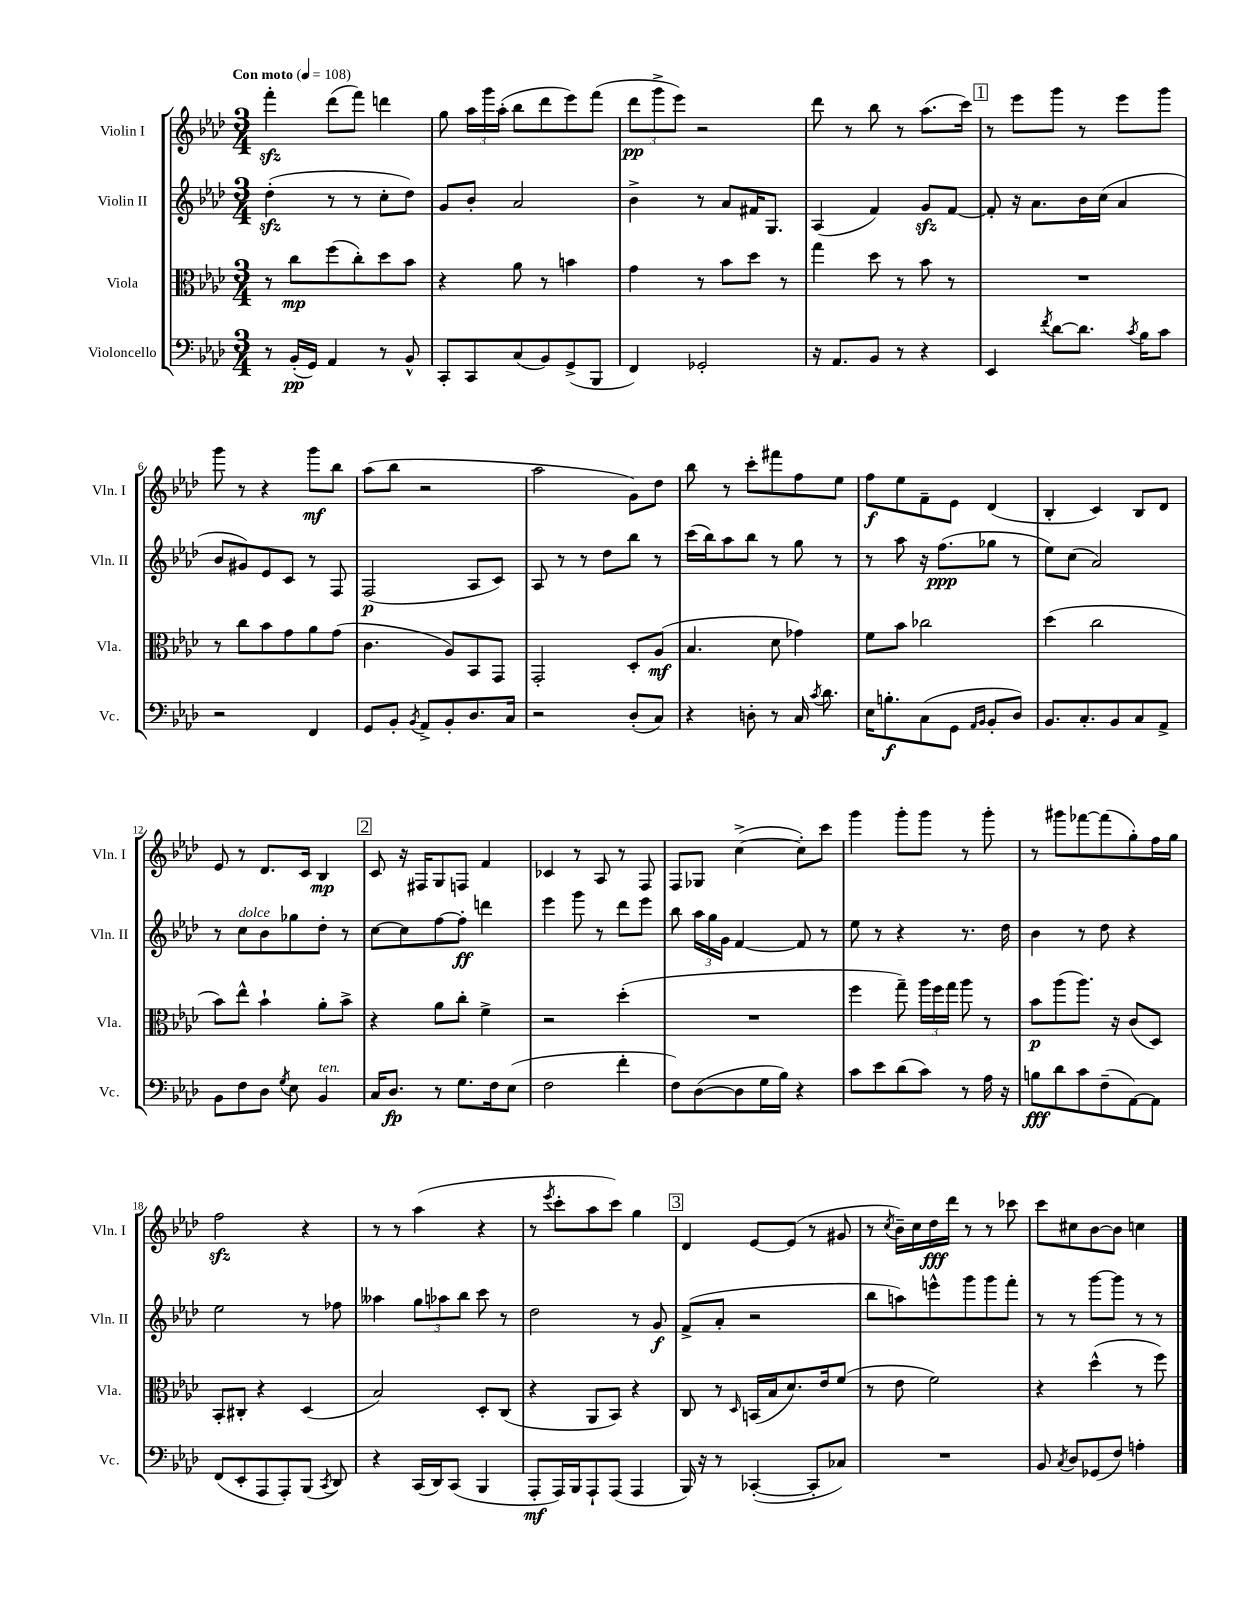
<<
\new StaffGroup <<
\new Staff = "s0" \with { instrumentName = "Violin I" shortInstrumentName = "Vln. I" } {
    \clef treble \key aes \major \numericTimeSignature \time 3/4 \tempo "Con moto" 4 = 108
    \autoBeamOff f'''4-.\sfz des'''8[( f'''8]) d'''4 |
    g''8 \tuplet 3/2 { aes''16[ g'''16 aes''16]-.( } bes''8[ des'''8 ees'''8) f'''8]( |
    \tuplet 3/2 { des'''8[\pp g'''8-> ees'''8]) } r2 |
    des'''8 r8 bes''8 r8 aes''8.[( c'''16]) |
    \mark \markup { \box "1" } r8 ees'''8[ g'''8] r8 ees'''8[ g'''8] |
    g'''8 r8 r4 g'''8[\mf bes''8] |
    aes''8[( bes''8] r2 |
    aes''2 g'8[) des''8] |
    bes''8 r8 c'''8[-. fis'''8 f''8 ees''8] |
    f''8[\f ees''8 f'8-- ees'8] des'4( |
    bes4-. c'4) bes8[ des'8] |
    ees'8 r8 des'8.[ c'16] bes4\mp |
    \mark \markup { \box "2" } c'8 r16 fis16[ g8 f8] f'4 |
    ces'4 r8 aes8 r8 f8 |
    f8[ ges8] c''4~->( c''8[-.) c'''8] |
    g'''4 g'''8[-. g'''8] r8 g'''8-. |
    r8 gis'''8[ fes'''8~ fes'''8( g''8-.) f''16 g''16] |
    f''2\sfz r4 |
    r8 r8 aes''4( r4 |
    r8 \acciaccatura { ees'''8 } c'''8[-. aes''8 c'''8]) g''4 |
    \mark \markup { \box "3" } des'4 ees'8[~ ees'8]( r8 gis'8 |
    r8 \acciaccatura { c''8 } bes'16[--) c''16 des''16\fff des'''16] r8 r8 ces'''8 |
    c'''8[ cis''8 bes'8~ bes'8] c''4 \bar "|." |
}
\new Staff = "s1" \with { instrumentName = "Violin II" shortInstrumentName = "Vln. II" } {
    \clef treble \key aes \major \numericTimeSignature \time 3/4
    \autoBeamOff des''4-.\sfz( r8 r8 c''8[-. des''8]) |
    g'8[ bes'8]-. aes'2 |
    bes'4-> r8 aes'8[ fis'16 g8.] |
    aes4( f'4) g'8[\sfz f'8]~ |
    \mark \markup { \box "1" } f'8-. r16 aes'8.[ bes'16 c''16]( aes'4 |
    bes'8[ gis'8) ees'8 c'8] r8 f8 |
    f2\p( aes8[ c'8]) |
    aes8 r8 r8 des''8[ bes''8] r8 |
    c'''16[( bes''16) aes''8 bes''8] r8 g''8 r8 |
    r8 aes''8 r16 f''8.[\ppp( ges''8] r8 |
    ees''8[) c''8]( aes'2) |
    r8 c''8[^\markup { \italic "dolce" } bes'8 ges''8 des''8]-. r8 |
    \mark \markup { \box "2" } c''8[~ c''8 f''8~ f''8]-.\ff d'''4 |
    ees'''4 g'''8 r8 des'''8[ ees'''8] |
    bes''8 \tuplet 3/2 { aes''16[ g''16 g'16] } f'4~ f'8 r8 |
    ees''8 r8 r4 r8. des''16 |
    bes'4 r8 des''8 r4 |
    ees''2 r8 fes''8 |
    aeses''4 \tuplet 3/2 { g''8[ aes''8 bes''8] } c'''8 r8 |
    des''2 r8 g'8\f |
    \mark \markup { \box "3" } f'8[->( aes'8]-. r2 |
    bes''8[ a''8) e'''8-^ g'''8 g'''8 f'''8]-. |
    r8 r8 g'''8[~ g'''8] r8 r8 \bar "|." |
}
\new Staff = "s2" \with { instrumentName = "Viola" shortInstrumentName = "Vla." } {
    \clef alto \key aes \major \numericTimeSignature \time 3/4
    \autoBeamOff r8 c''8[\mp f''8( c''8-.) des''8 bes'8] |
    r4 aes'8 r8 b'4 |
    g'4 r8 bes'8[ des''8] r8 |
    g''4 des''8 r8 bes'8 r8 |
    \mark \markup { \box "1" } R2. |
    r8 c''8[ bes'8 g'8 aes'8 g'8]( |
    c'4. aes8[) bes,8 g,8] |
    g,2-. des8[-. aes8]\mf( |
    bes4. des'8 ges'4) |
    f'8[ bes'8] ces''2 |
    des''4( c''2 |
    bes'8[) ees''8]-^ bes'4-! aes'8[-. bes'8]-> |
    \mark \markup { \box "2" } r4 aes'8[ c''8]-. f'4-> |
    r2 des''4-.( |
    R2. |
    f''4 g''8--) \tuplet 3/2 { aes''16[ f''16 g''16] } aes''8 r8 |
    bes'8[\p aes''8( aes''8.]) r16 c'8[( des8]) |
    bes,8[-. cis8]-. r4 des4( |
    bes2) des8[-. c8]( |
    r4 aes,8[ bes,8]) r4 |
    \mark \markup { \box "3" } c8 r8 \grace { des16 } b,16[( bes16 des'8.) ees'16 f'8]( |
    r8 ees'8 f'2) |
    r4 des''4-^( r8 f''8) \bar "|." |
}
\new Staff = "s3" \with { instrumentName = "Violoncello" shortInstrumentName = "Vc." } {
    \clef bass \key aes \major \numericTimeSignature \time 3/4
    \autoBeamOff r8 bes,16[-.\pp( g,16]) aes,4 r8 bes,8-^ |
    c,8[-. c,8 c8( bes,8) g,8->( bes,,8] |
    f,4) ges,2-. |
    r16 aes,8.[ bes,8] r8 r4 |
    \mark \markup { \box "1" } ees,4 \acciaccatura { f'8 } des'8[~ des'8.] \acciaccatura { c'8 } bes16[ c'8] |
    r2 f,4 |
    g,8[ bes,8]-. \acciaccatura { bes,8 } aes,8[-> bes,8-. des8. c16] |
    r2 des8[-.( c8]) |
    r4 d8-. r8 c16 \acciaccatura { c'8 } des'8. |
    ees16[ b8.-.\f c8( g,8] \grace { aes,16[ bes,16] } bes,8[-. des8]) |
    bes,8.[ c8.-. bes,8 c8 aes,8]-> |
    bes,8[ f8 des8] \acciaccatura { g8 } ees8 bes,4^\markup { \italic "ten." } |
    \mark \markup { \box "2" } c16[ des8.]\fp r8 g8.[ f16 ees8]( |
    f2 f'4-. |
    f8[) des8~( des8 g16 bes16]) r4 |
    c'8[ ees'8 des'8( c'8]) r8 aes16 r16 |
    b8[\fff des'8 c'8 f8--( aes,8~) aes,8] |
    f,8[( ees,8-. aes,,8 aes,,8-.) bes,,8]( \acciaccatura { c,8 } des,8) |
    r4 c,16[( des,16) c,8]( bes,,4 |
    aes,,8[-.\mf aes,,16) bes,,16 aes,,8-! aes,,8]( aes,,4 |
    \mark \markup { \box "3" } bes,,16) r16 r8 ces,4~-.( ces,8[-. ces8]) |
    R2. |
    bes,8 \acciaccatura { c8 } des8[ ges,8( f8]) a4-. \bar "|." |
}
>>
>>
